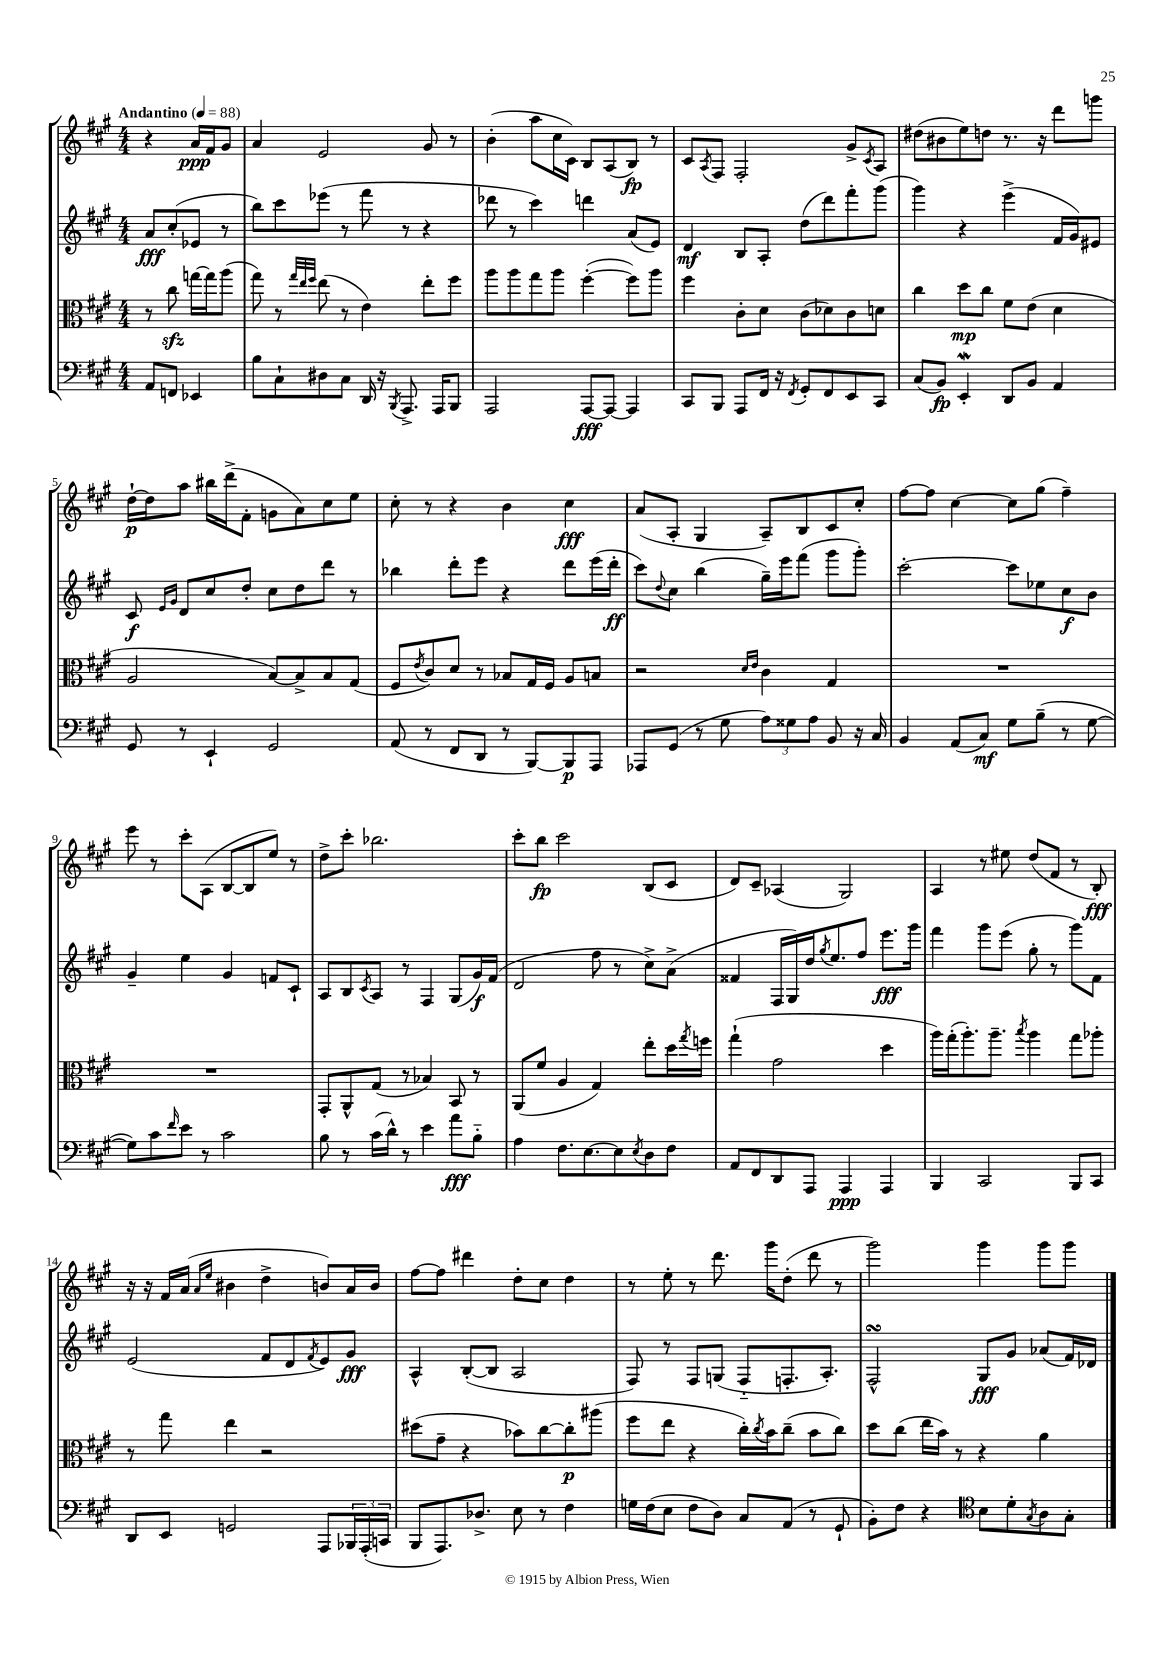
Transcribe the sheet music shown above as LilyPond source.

<<
\new StaffGroup <<
\new Staff = "s0" {
    \clef treble \key a \major \numericTimeSignature \time 4/4 \partial 2 \tempo "Andantino" 4 = 88
    r4 a'16\ppp fis'16 gis'8 |
    a'4 e'2 gis'8 r8 |
    b'4-.( a''8 cis''16 cis'16) b8 a8( b8\fp) r8 |
    cis'8 \acciaccatura { a8 } fis8 fis2-. gis'8-> \acciaccatura { cis'8 } a8 |
    dis''8( bis'8 e''8) d''8 r8. r16 d'''8 g'''8 |
    d''16~-!\p d''16 a''8 bis''16 d'''16->( fis'8-. g'8 a'8) cis''8 e''8 |
    cis''8-. r8 r4 b'4 cis''4\fff |
    a'8( a8-. gis4 a8--) b8 cis'8 cis''8-. |
    fis''8~ fis''8 cis''4~ cis''8 gis''8( fis''4--) |
    e'''8 r8 cis'''8-. a8( b8~ b8 e''8) r8 |
    d''8-> cis'''8-. bes''2. |
    cis'''8-. b''8\fp cis'''2 b8( cis'8 |
    d'8) cis'8-- aes4( gis2) |
    a4 r8 eis''8 d''8( fis'8 r8 b8-.\fff) |
    r16 r16 fis'16 a'16( \grace { a'16 e''16 } bis'4 d''4-> b'8) a'16 b'16 |
    fis''8~ fis''8 dis'''4 d''8-. cis''8 d''4 |
    r8 e''8-. r8 d'''8. gis'''16 d''8-.( d'''8 r8 |
    gis'''2) gis'''4 gis'''8 gis'''8 \bar "|." |
}
\new Staff = "s1" {
    \clef treble \key a \major \numericTimeSignature \time 4/4 \partial 2
    a'8\fff cis''8-.( ees'8 r8 |
    b''8) cis'''8 ees'''8( r8 fis'''8 r8 r4 |
    des'''8 r8 cis'''4) d'''4 a'8( e'8) |
    d'4\mf b8 a8-. d''8( d'''8) fis'''8-. gis'''8( |
    gis'''4) r4 e'''4->( fis'16 gis'16) eis'8 |
    cis'8\f \grace { e'16 gis'16 } d'8 cis''8 d''8-. cis''8 d''8 d'''8 r8 |
    bes''4 d'''8-. e'''8 r4 d'''8 e'''16( d'''16-.\ff |
    cis'''8) \appoggiatura { d''8 } cis''8 b''4( gis''16--) e'''16 fis'''8( gis'''8 gis'''8-.) |
    cis'''2~-. cis'''8 ees''8 cis''8\f b'8 |
    gis'4-- e''4 gis'4 f'8 cis'8-! |
    a8 b8 \acciaccatura { cis'8 } a8 r8 fis4 gis8( gis'16\f) fis'16( |
    d'2 fis''8 r8 cis''8->) a'8->( |
    fisis'4 fis16 gis16) d''16 \acciaccatura { gis''8 } e''8. fis''8 e'''8.\fff gis'''16 |
    fis'''4 gis'''8 e'''8( gis''8-. r8 gis'''8) fis'8 |
    e'2( fis'8 d'8 \acciaccatura { fis'8 } e'8) gis'8\fff |
    a4-^ b8~-.( b8 a2 |
    fis8) r8 fis8 g8( fis8-_ f8.-. a8.-.) |
    fis2-^\turn gis8\fff gis'8 aes'8( fis'16) des'16 \bar "|." |
}
\new Staff = "s2" {
    \clef alto \key a \major \numericTimeSignature \time 4/4 \partial 2
    r8 cis''8\sfz g''16~ g''16 a''8( |
    gis''8) r8 \grace { gis''32 e''32 fis''32 } e''8( r8 e'4) e''8-. fis''8 |
    a''8 a''8 gis''8 a''8 fis''4~-.( fis''8) a''8 |
    fis''4 cis'8-. d'8 cis'8( des'8) cis'8 d'8 |
    cis''4 d''8\mp cis''8 fis'8 e'8( d'4 |
    a2 b8~) b8-> b8 gis8( |
    fis8 \acciaccatura { e'8 } cis'8) d'8 r8 bes8 gis16 fis16 a8 b8 |
    r2 \grace { d'16 e'16 } cis'4 gis4 |
    R1 |
    R1 |
    gis,8-. a,8-^ gis8( r8 bes4) b,8 r8 |
    a,8( fis'8 a4 gis4) e''8-. d''16 \acciaccatura { gis''8 } f''16 |
    gis''4-!( gis'2 d''4 |
    a''16) gis''16-.( a''8.-.) a''8.-- \acciaccatura { b''8 } a''4 gis''8 aes''8-. |
    r8 gis''8 e''4 r2 |
    dis''8( gis'8-- r4 bes'8) cis''8~ cis''8-.\p ais''8( |
    fis''8 e''8 r4 cis''16-.) \acciaccatura { cis''8 } b'16 cis''8--( b'8 cis''8) |
    d''8 cis''8( e''16 b'16) r8 r4 a'4 \bar "|." |
}
\new Staff = "s3" {
    \clef bass \key a \major \numericTimeSignature \time 4/4 \partial 2
    a,8 f,8 ees,4 |
    b8 cis8-! dis8 cis8 d,16 r16 \acciaccatura { b,,8 } a,,8.-> a,,16 b,,8 |
    a,,2 a,,8~\fff a,,8~ a,,4 |
    cis,8 b,,8 a,,8 fis,16 r16 \acciaccatura { fis,8 } gis,8-. fis,8 e,8 cis,8 |
    cis8( b,8\fp) e,4-.\mordent d,8 b,8 a,4 |
    gis,8 r8 e,4-! gis,2 |
    a,8( r8 fis,8 d,8 r8 b,,8~) b,,8\p a,,8 |
    aes,,8 gis,8( r8 gis8 \tuplet 3/2 { a8) gisis8 a8 } b,8 r16 cis16 |
    b,4 a,8( cis8\mf) gis8 b8--( r8 gis8~ |
    gis8) cis'8 \grace { fis'16 } e'8 r8 cis'2 |
    b8 r8 cis'16( d'16-^) r8 e'4 a'8\fff b8-_ |
    a4 fis8. e8.~ e8 \acciaccatura { e8 } d8 fis8 |
    a,8 fis,8 d,8 a,,8 a,,4\ppp a,,4 |
    b,,4 cis,2 b,,8 cis,8 |
    d,8 e,8 g,2 a,,8 \tuplet 3/2 { bes,,16 a,,16-.( c,16 } |
    b,,8 a,,8.) des8.-> e8 r8 fis4 |
    g16 fis16( e8 fis8 d8) cis8 a,8( r8 gis,8-! |
    b,8-.) fis8 r4 \clef tenor b8 d'8-. \acciaccatura { gis8 } a8 gis8-. \bar "|." |
}
>>
>>
